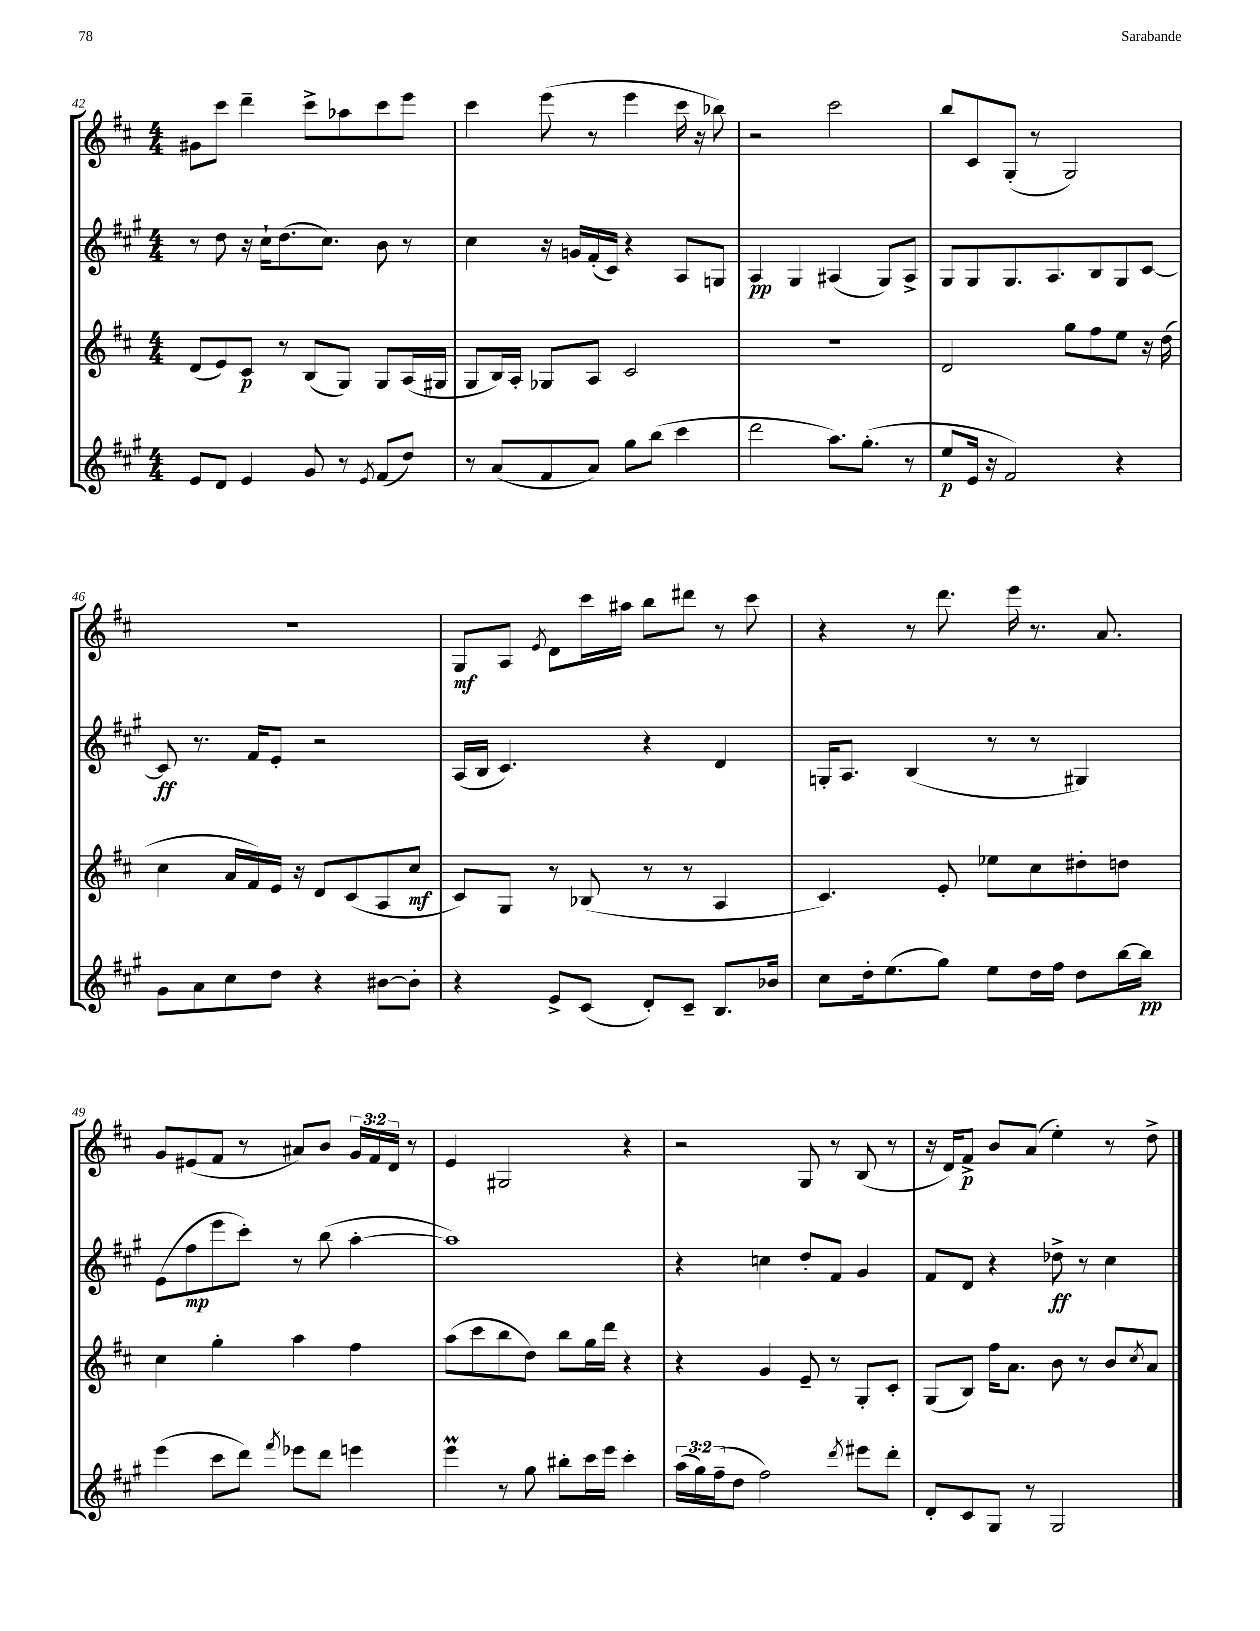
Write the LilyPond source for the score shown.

<<
\new StaffGroup <<
\new Staff = "s0" {
    \clef treble \key d \major \numericTimeSignature \time 4/4 \override Staff.TupletNumber.text = #tuplet-number::calc-fraction-text
    gis'8 cis'''8 d'''4-- cis'''8-> aes''8 cis'''8 e'''8 |
    cis'''4 e'''8( r8 e'''4 cis'''16 r16 bes''8) |
    r2 cis'''2 |
    b''8 cis'8 g8-.( r8 g2) |
    R1 |
    g8\mf a8 \acciaccatura { e'8 } d'8 cis'''16 ais''16 b''8 dis'''8 r8 cis'''8 |
    r4 r8 d'''8. e'''16 r8. a'8. |
    g'8 eis'8( fis'8 r8 ais'8) b'8 \tuplet 3/2 { g'16 fis'16 d'16 } r8 |
    e'4 gis2 r4 |
    r2 g8 r8 b8( r8 |
    r16 d'16) fis'8->\p b'8 a'8( e''4-.) r8 d''8-> \bar "|." |
}
\new Staff = "s1" {
    \clef treble \key a \major \numericTimeSignature \time 4/4
    r8 d''8 r16 cis''16-! d''8.( cis''8.) b'8 r8 |
    cis''4 r16 g'16 fis'16-.( cis'16) r4 a8 g8 |
    a4\pp gis4 ais4( gis8) ais8-> |
    gis8 gis8 gis8. a8. b8 gis8 cis'8~ |
    cis'8\ff r8. fis'16 e'8-. r2 |
    a16( b16 cis'4.) r4 d'4 |
    g16-. a8. b4( r8 r8 gis4) |
    e'8( fis''8\mp e'''8 cis'''8-.) r8 b''8( a''4~-. |
    a''1) |
    r4 c''4 d''8-. fis'8 gis'4 |
    fis'8 d'8 r4 des''8->\ff r8 cis''4 \bar "|." |
}
\new Staff = "s2" {
    \clef treble \key d \major \numericTimeSignature \time 4/4
    d'8( e'8) cis'8\p r8 b8( g8) g8 a16( gis16 |
    g8 b16) a16-. ges8 a8 cis'2 |
    R1 |
    d'2 g''8 fis''8 e''8 r16 d''16( |
    cis''4 a'16 fis'16) e'16 r16 d'8 cis'8( a8 cis''8\mf |
    cis'8) g8 r8 bes8( r8 r8 a4 |
    cis'4.) e'8-. ees''8 cis''8 dis''8-. d''8 |
    cis''4 g''4-. a''4 fis''4 |
    a''8( cis'''8 b''8 d''8) b''8 g''16 d'''16 r4 |
    r4 g'4 e'8-- r8 g8-. cis'8-. |
    g8( b8) fis''16 a'8. b'8 r8 b'8 \acciaccatura { cis''8 } a'8 \bar "|." |
}
\new Staff = "s3" {
    \clef treble \key a \major \numericTimeSignature \time 4/4 \override Staff.TupletNumber.text = #tuplet-number::calc-fraction-text
    e'8 d'8 e'4 gis'8 r8 \acciaccatura { e'8 } fis'8( d''8) |
    r8 a'8( fis'8 a'8) gis''8 b''8( cis'''4 |
    d'''2 a''8.) gis''8.-.( r8 |
    e''8\p e'16 r16 fis'2) r4 |
    gis'8 a'8 cis''8 d''8 r4 bis'8~ bis'8-. |
    r4 e'8-> cis'8( d'8-.) cis'8-- b8. bes'16 |
    cis''8 d''16-. e''8.( gis''8) e''8 d''16 fis''16 d''8 b''16~ b''16\pp |
    e'''4( cis'''8 d'''8) \acciaccatura { fis'''8 } ees'''8 d'''8 e'''4 |
    e'''4\prall r8 gis''8 bis''8-. cis'''16 e'''16 cis'''4-. |
    \tuplet 3/2 { a''16( gis''16) fis''16--( } d''8 fis''2) \acciaccatura { d'''8 } eis'''8 d'''8-. |
    d'8-. cis'8 gis8 r8 gis2 \bar "|." |
}
>>
>>
\layout { \context { \Score currentBarNumber = #42 } }
